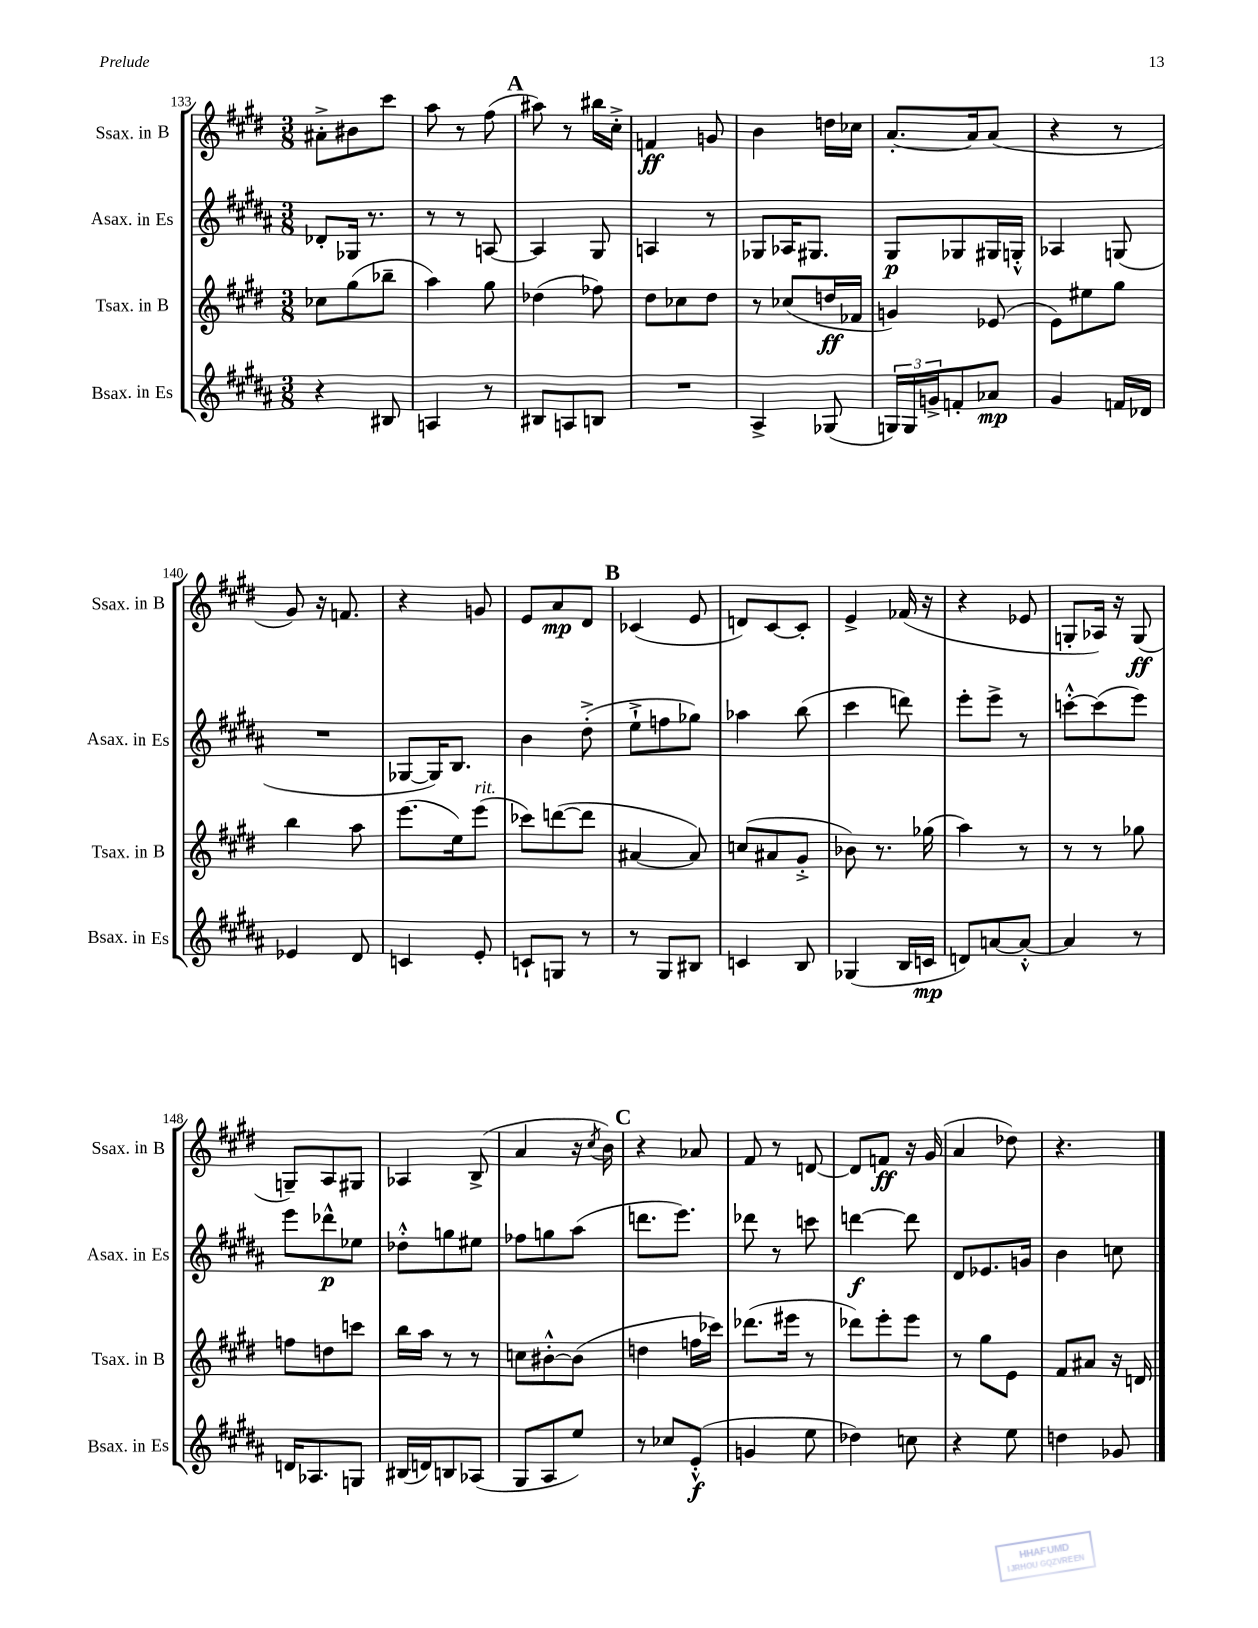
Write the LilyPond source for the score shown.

<<
\new StaffGroup <<
\new Staff = "s0" \with { instrumentName = "Ssax. in B" shortInstrumentName = "Ssax. in B" } {
    \clef treble \key e \major \numericTimeSignature \time 3/8
    ais'8-.-> bis'8 cis'''8 |
    a''8 r8 fis''8( |
    \mark \markup { \bold "A" } ais''8) r8 bis''16 cis''16-.-> |
    f'4\ff g'8 |
    b'4 d''16 ces''16 |
    a'8.~-. a'16 a'8( |
    r4 r8 |
    gis'8) r16 f'8. |
    r4 g'8 |
    e'8 a'8\mp dis'8 |
    \mark \markup { \bold "B" } ces'4( e'8 |
    d'8) cis'8~ cis'8-. |
    e'4-> fes'16( r16 |
    r4 ees'8 |
    g8-. aes16) r16 g8\ff( |
    g8--) a8 gis8 |
    aes4 b8->( |
    a'4 r16 \acciaccatura { cis''8 } b'16) |
    \mark \markup { \bold "C" } r4 aes'8 |
    fis'8 r8 d'8~ |
    d'8 f'8\ff r16 gis'16( |
    a'4 des''8) |
    r4. \bar "|." |
}
\new Staff = "s1" \with { instrumentName = "Asax. in Es" shortInstrumentName = "Asax. in Es" } {
    \clef treble \key b \major \numericTimeSignature \time 3/8
    des'8-. ges16 r8. |
    r8 r8 a8~ |
    \mark \markup { \bold "A" } a4 gis8 |
    a4 r8 |
    ges8 aes16 gis8. |
    gis8\p ges8 gis16 g16-.-^ |
    aes4 g8( |
    R4. |
    ges8~ ges16) b8. |
    b'4 dis''8-.->( |
    \mark \markup { \bold "B" } e''8-!-> f''8 ges''8) |
    aes''4 b''8( |
    cis'''4 d'''8) |
    e'''8-. e'''8-> r8 |
    c'''8~-.-^ c'''8( e'''8) |
    e'''8 des'''8-^\p ees''8 |
    des''8-.-^ g''8 eis''8 |
    fes''8 g''8 ais''8( |
    \mark \markup { \bold "C" } d'''8. e'''8.) |
    des'''8 r8 c'''8 |
    d'''4~\f d'''8 |
    dis'8 ees'8. g'16 |
    b'4 c''8 \bar "|." |
}
\new Staff = "s2" \with { instrumentName = "Tsax. in B" shortInstrumentName = "Tsax. in B" } {
    \clef treble \key e \major \numericTimeSignature \time 3/8
    ces''8 gis''8( bes''8-- |
    a''4) gis''8 |
    \mark \markup { \bold "A" } des''4( fes''8) |
    dis''8 ces''8 dis''8 |
    r8 ces''8( d''16\ff fes'16 |
    g'4) ees'8( |
    e'8) eis''8 gis''8 |
    b''4 a''8 |
    e'''8.( e''16) e'''8^\markup { \italic "rit." }( |
    ces'''8) d'''8~( d'''8 |
    \mark \markup { \bold "B" } ais'4~ ais'8) |
    c''8( ais'8 gis'8-.-> |
    bes'8) r8. ges''16( |
    a''4) r8 |
    r8 r8 ges''8 |
    f''8 d''8 c'''8 |
    b''16 a''16 r8 r8 |
    c''8 bis'8~-.-^ bis'8( |
    \mark \markup { \bold "C" } d''4 f''16 ces'''16) |
    des'''8.( eis'''16 r8 |
    des'''8) e'''8-. e'''8 |
    r8 gis''8 e'8 |
    fis'8 ais'8 r16 d'16 \bar "|." |
}
\new Staff = "s3" \with { instrumentName = "Bsax. in Es" shortInstrumentName = "Bsax. in Es" } {
    \clef treble \key b \major \numericTimeSignature \time 3/8
    r4 bis8 |
    a4 r8 |
    \mark \markup { \bold "A" } bis8 a8 b8 |
    R4. |
    ais4-> ges8( |
    \tuplet 3/2 { g16) g16 g'16-> } f'8-. aes'8\mp |
    gis'4 f'16 des'16 |
    ees'4 dis'8 |
    c'4 e'8-. |
    c'8-! g8 r8 |
    \mark \markup { \bold "B" } r8 gis8 bis8 |
    c'4 b8 |
    ges4( b16 c'16\mp |
    d'8) a'8~ a'8~-.-^ |
    a'4 r8 |
    d'16 aes8. g8 |
    bis16( d'16) b8 aes8( |
    gis8 ais8 e''8) |
    \mark \markup { \bold "C" } r8 ces''8 e'8-.-^\f( |
    g'4 e''8 |
    des''4) c''8 |
    r4 e''8 |
    d''4 ges'8 \bar "|." |
}
>>
>>
\layout { \context { \Score currentBarNumber = #133 } }
